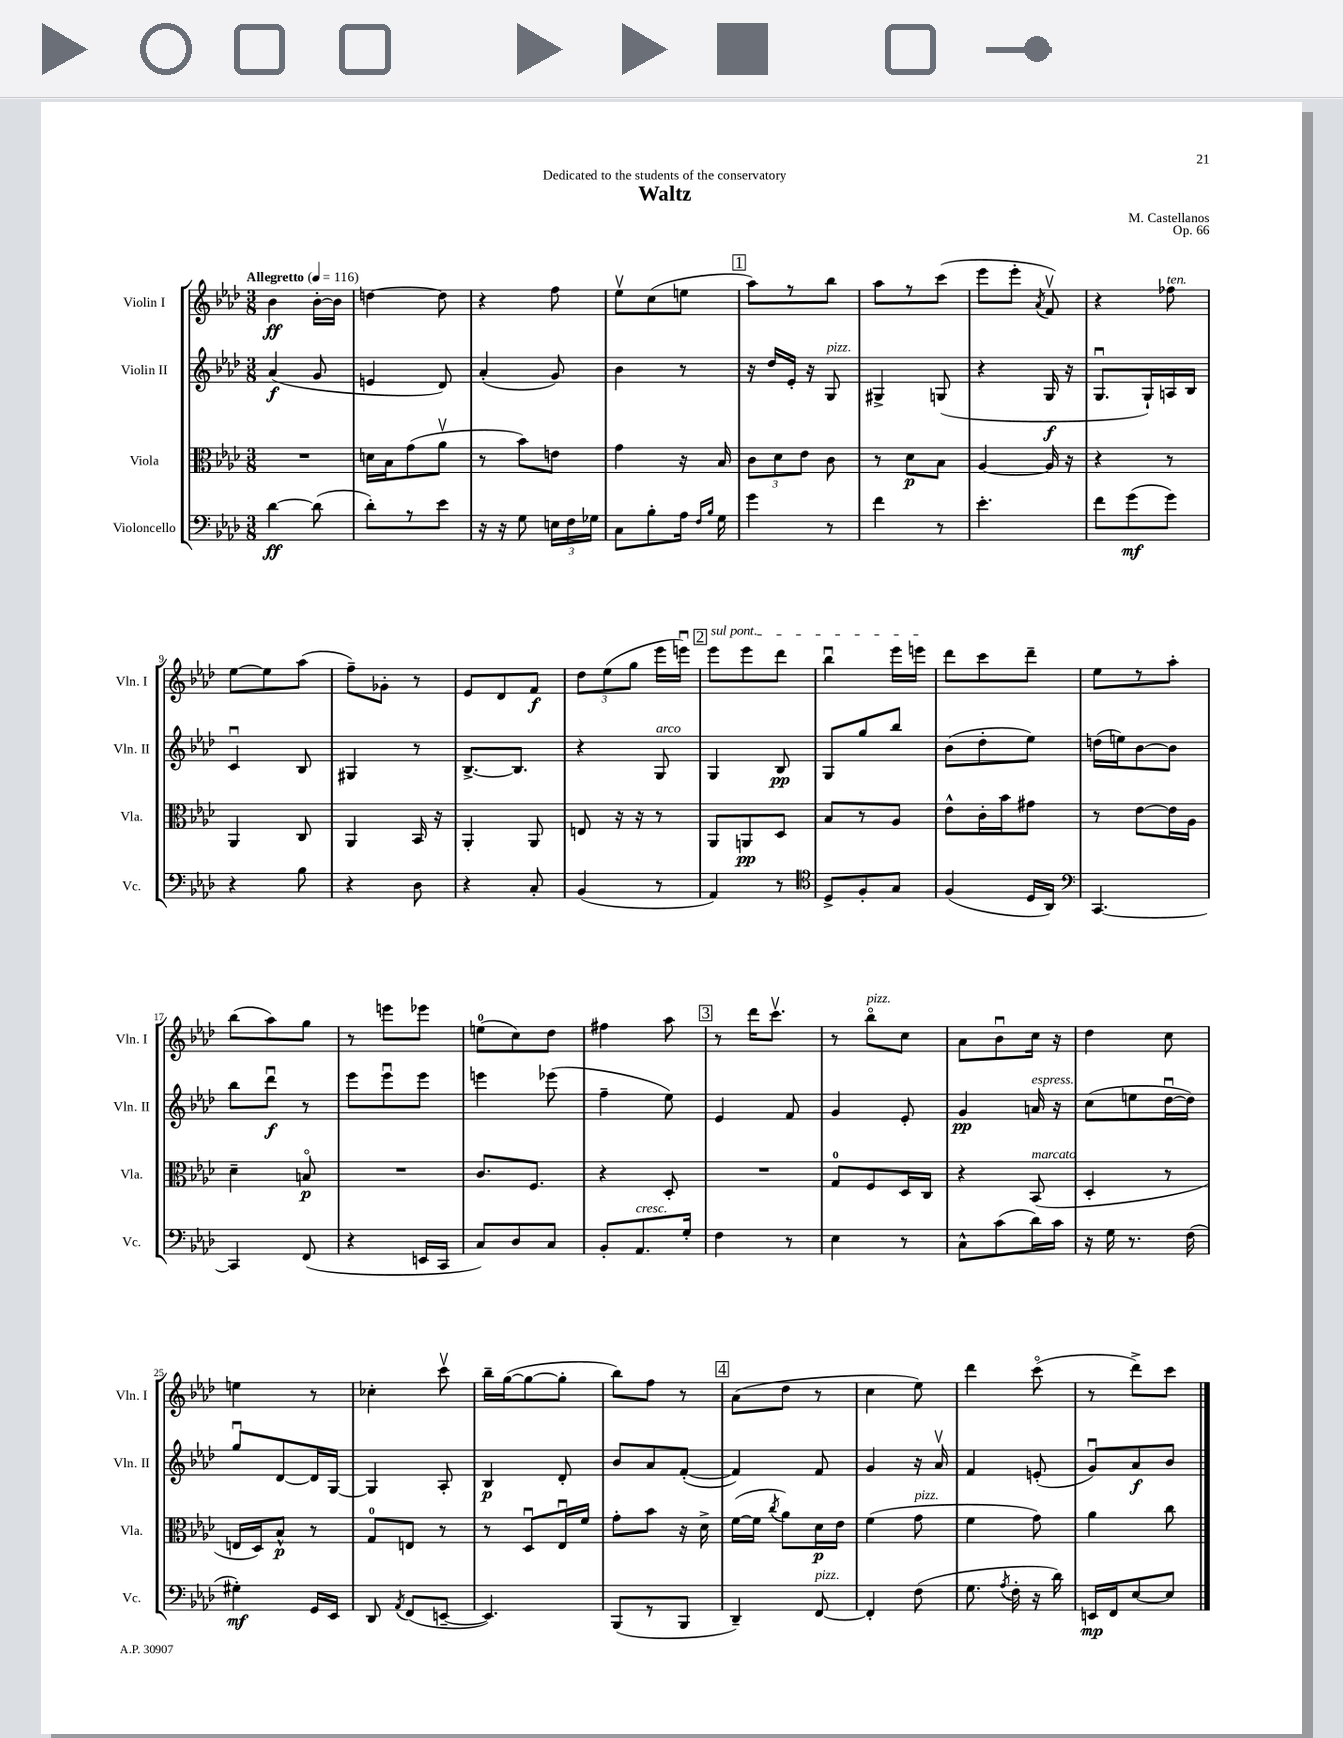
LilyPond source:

\header { title = "Waltz" composer = "M. Castellanos" dedication = "Dedicated to the students of the conservatory" opus = "Op. 66" }
<<
\new StaffGroup <<
\new Staff = "s0" \with { instrumentName = "Violin I" shortInstrumentName = "Vln. I" } {
    \clef treble \key aes \major \numericTimeSignature \time 3/8 \tempo "Allegretto" 4 = 116
    \autoBeamOff bes'4\ff bes'16[~-. bes'16] |
    d''4~ d''8 |
    r4 f''8 |
    ees''8[\upbow c''8( e''8] |
    \mark \markup { \box "1" } aes''8[) r8 bes''8] |
    aes''8[ r8 c'''8]( |
    ees'''8[ ees'''8]-. \acciaccatura { aes'8 } f'8\upbow) |
    r4 fes''8^\markup { \italic "ten." } |
    ees''8[~ ees''8 aes''8]( |
    f''8[--) ges'8]-. r8 |
    ees'8[ des'8 f'8]\f |
    \tuplet 3/2 { des''8[ ees''8( g''8] } ees'''16[ e'''16]\downbow) |
    \mark \markup { \box "2" } \once \override TextSpanner.bound-details.left.text = \markup { \italic "sul pont." } ees'''8[\startTextSpan ees'''8 des'''8] |
    bes''4\downbow ees'''16[ e'''16]\stopTextSpan |
    des'''8[ c'''8 des'''8]-- |
    ees''8[ r8 aes''8]-. |
    bes''8[( aes''8) g''8] |
    r8 e'''8[ ees'''8] |
    e''8[-0( c''8) des''8] |
    fis''4 aes''8 |
    \mark \markup { \box "3" } r8 des'''16[ c'''8.]\upbow |
    r8 bes''8[\flageolet^\markup { \italic "pizz." } c''8] |
    aes'8[ bes'8\downbow c''16] r16 |
    des''4 c''8 |
    e''4 r8 |
    ces''4-. c'''8\upbow |
    bes''16[-- g''16~( g''8~ g''8]-. |
    bes''8[) f''8] r8 |
    \mark \markup { \box "4" } aes'8[( des''8] r8 |
    c''4 ees''8) |
    des'''4 c'''8\flageolet( |
    r8 des'''8[->) c'''8] \bar "|." |
}
\new Staff = "s1" \with { instrumentName = "Violin II" shortInstrumentName = "Vln. II" } {
    \clef treble \key aes \major \numericTimeSignature \time 3/8
    \autoBeamOff aes'4\f( g'8 |
    e'4 des'8) |
    aes'4-.( g'8) |
    bes'4 r8 |
    \mark \markup { \box "1" } r16 des''16[ ees'16]-. r16 g8^\markup { \italic "pizz." } |
    gis4-> g8( |
    r4 g16\f r16 |
    g8.[\downbow g16-!) a16 bes16] |
    c'4\downbow bes8 |
    gis4 r8 |
    bes8.[~-> bes8.] |
    r4 g8^\markup { \italic "arco" } |
    \mark \markup { \box "2" } g4 bes8\pp |
    g8[ g''8 bes''8] |
    bes'8[( des''8-. ees''8]) |
    d''16[( e''16) bes'8~ bes'8] |
    bes''8[ des'''8]\downbow\f r8 |
    ees'''8[ ees'''8\downbow ees'''8] |
    e'''4 ees'''8( |
    f''4-- ees''8) |
    \mark \markup { \box "3" } ees'4 f'8 |
    g'4 ees'8-. |
    g'4\pp a'16^\markup { \italic "espress." } r16 |
    c''8[( e''8 des''16~\downbow des''16]) |
    g''8[\downbow des'8~ des'16 g16]~ |
    g4 aes8-. |
    bes4\p des'8-. |
    bes'8[ aes'8 f'8]~-.( |
    \mark \markup { \box "4" } f'4) f'8 |
    g'4 r16 aes'16\upbow |
    f'4 e'8-.( |
    g'8[\downbow) aes'8\f bes'8] \bar "|." |
}
\new Staff = "s2" \with { instrumentName = "Viola" shortInstrumentName = "Vla." } {
    \clef alto \key aes \major \numericTimeSignature \time 3/8
    \autoBeamOff R4. |
    d'16[ bes16 g'8( aes'8]\upbow |
    r8 bes'8[) e'8] |
    g'4 r16 bes16 |
    \mark \markup { \box "1" } \tuplet 3/2 { c'8[ des'8 ees'8] } c'8 |
    r8 des'8[\p bes8] |
    aes4~ aes16 r16 |
    r4 r8 |
    aes,4 c8 |
    aes,4 bes,16 r16 |
    aes,4-. aes,8 |
    e8 r16 r16 r8 |
    \mark \markup { \box "2" } aes,8[ a,8\pp des8] |
    bes8[ r8 aes8] |
    ees'8[-^ c'16-. bes'16 gis'8] |
    r8 ees'8[~ ees'16 aes16] |
    des'4-- b8\flageolet\p |
    R4. |
    c'8.[ f8.] |
    r4 des8-. |
    \mark \markup { \box "3" } R4. |
    g8[-0 f8 des16 c16] |
    r4 bes,8^\markup { \italic "marcato" }( |
    des4-. r8 |
    e16[ des16) bes8]-^\p r8 |
    g8[-0 e8] r8 |
    r8 des8[\downbow ees16\downbow f'16] |
    g'8[-. bes'8] r16 des'16-> |
    \mark \markup { \box "4" } f'16[~( f'16] \acciaccatura { c''8 } aes'8[) des'16\p ees'16] |
    f'4( g'8^\markup { \italic "pizz." } |
    f'4 g'8) |
    aes'4 c''8 \bar "|." |
}
\new Staff = "s3" \with { instrumentName = "Violoncello" shortInstrumentName = "Vc." } {
    \clef bass \key aes \major \numericTimeSignature \time 3/8
    \autoBeamOff des'4~\ff des'8( |
    des'8[-.) r8 ees'8] |
    r16 r16 g8 \tuplet 3/2 { e16[ f16 ges16] } |
    c8[ bes8-. aes16] \grace { f16[ bes16] } g16 |
    \mark \markup { \box "1" } g'4 r8 |
    f'4 r8 |
    ees'4.-. |
    f'8[ g'8\mf( g'8]) |
    r4 bes8 |
    r4 des8 |
    r4 c8-. |
    bes,4( r8 |
    \mark \markup { \box "2" } aes,4) r8 |
    \clef tenor des8[-> f8-. g8] |
    f4( des16[ aes,16]) |
    \clef bass c,4.~ |
    c,4 f,8( |
    r4 e,16[ c,16] |
    c8[) des8 c8] |
    bes,8[-. aes,8.^\markup { \italic "cresc." } g16]-. |
    \mark \markup { \box "3" } f4 r8 |
    ees4 r8 |
    c8[-^ c'8( des'16) c'16] |
    r16 g16 r8. f16( |
    gis4-.\mf) g,16[ ees,16] |
    des,8 \acciaccatura { aes,8 } f,8[( e,8]~-- |
    e,4.) |
    bes,,8[( r8 bes,,8] |
    \mark \markup { \box "4" } des,4--) f,8~^\markup { \italic "pizz." } |
    f,4-. f8( |
    g8. \acciaccatura { aes8 } f16-. r16 des'16) |
    e,16[\mp f,16 ees8~ ees8] \bar "|." |
}
>>
>>
